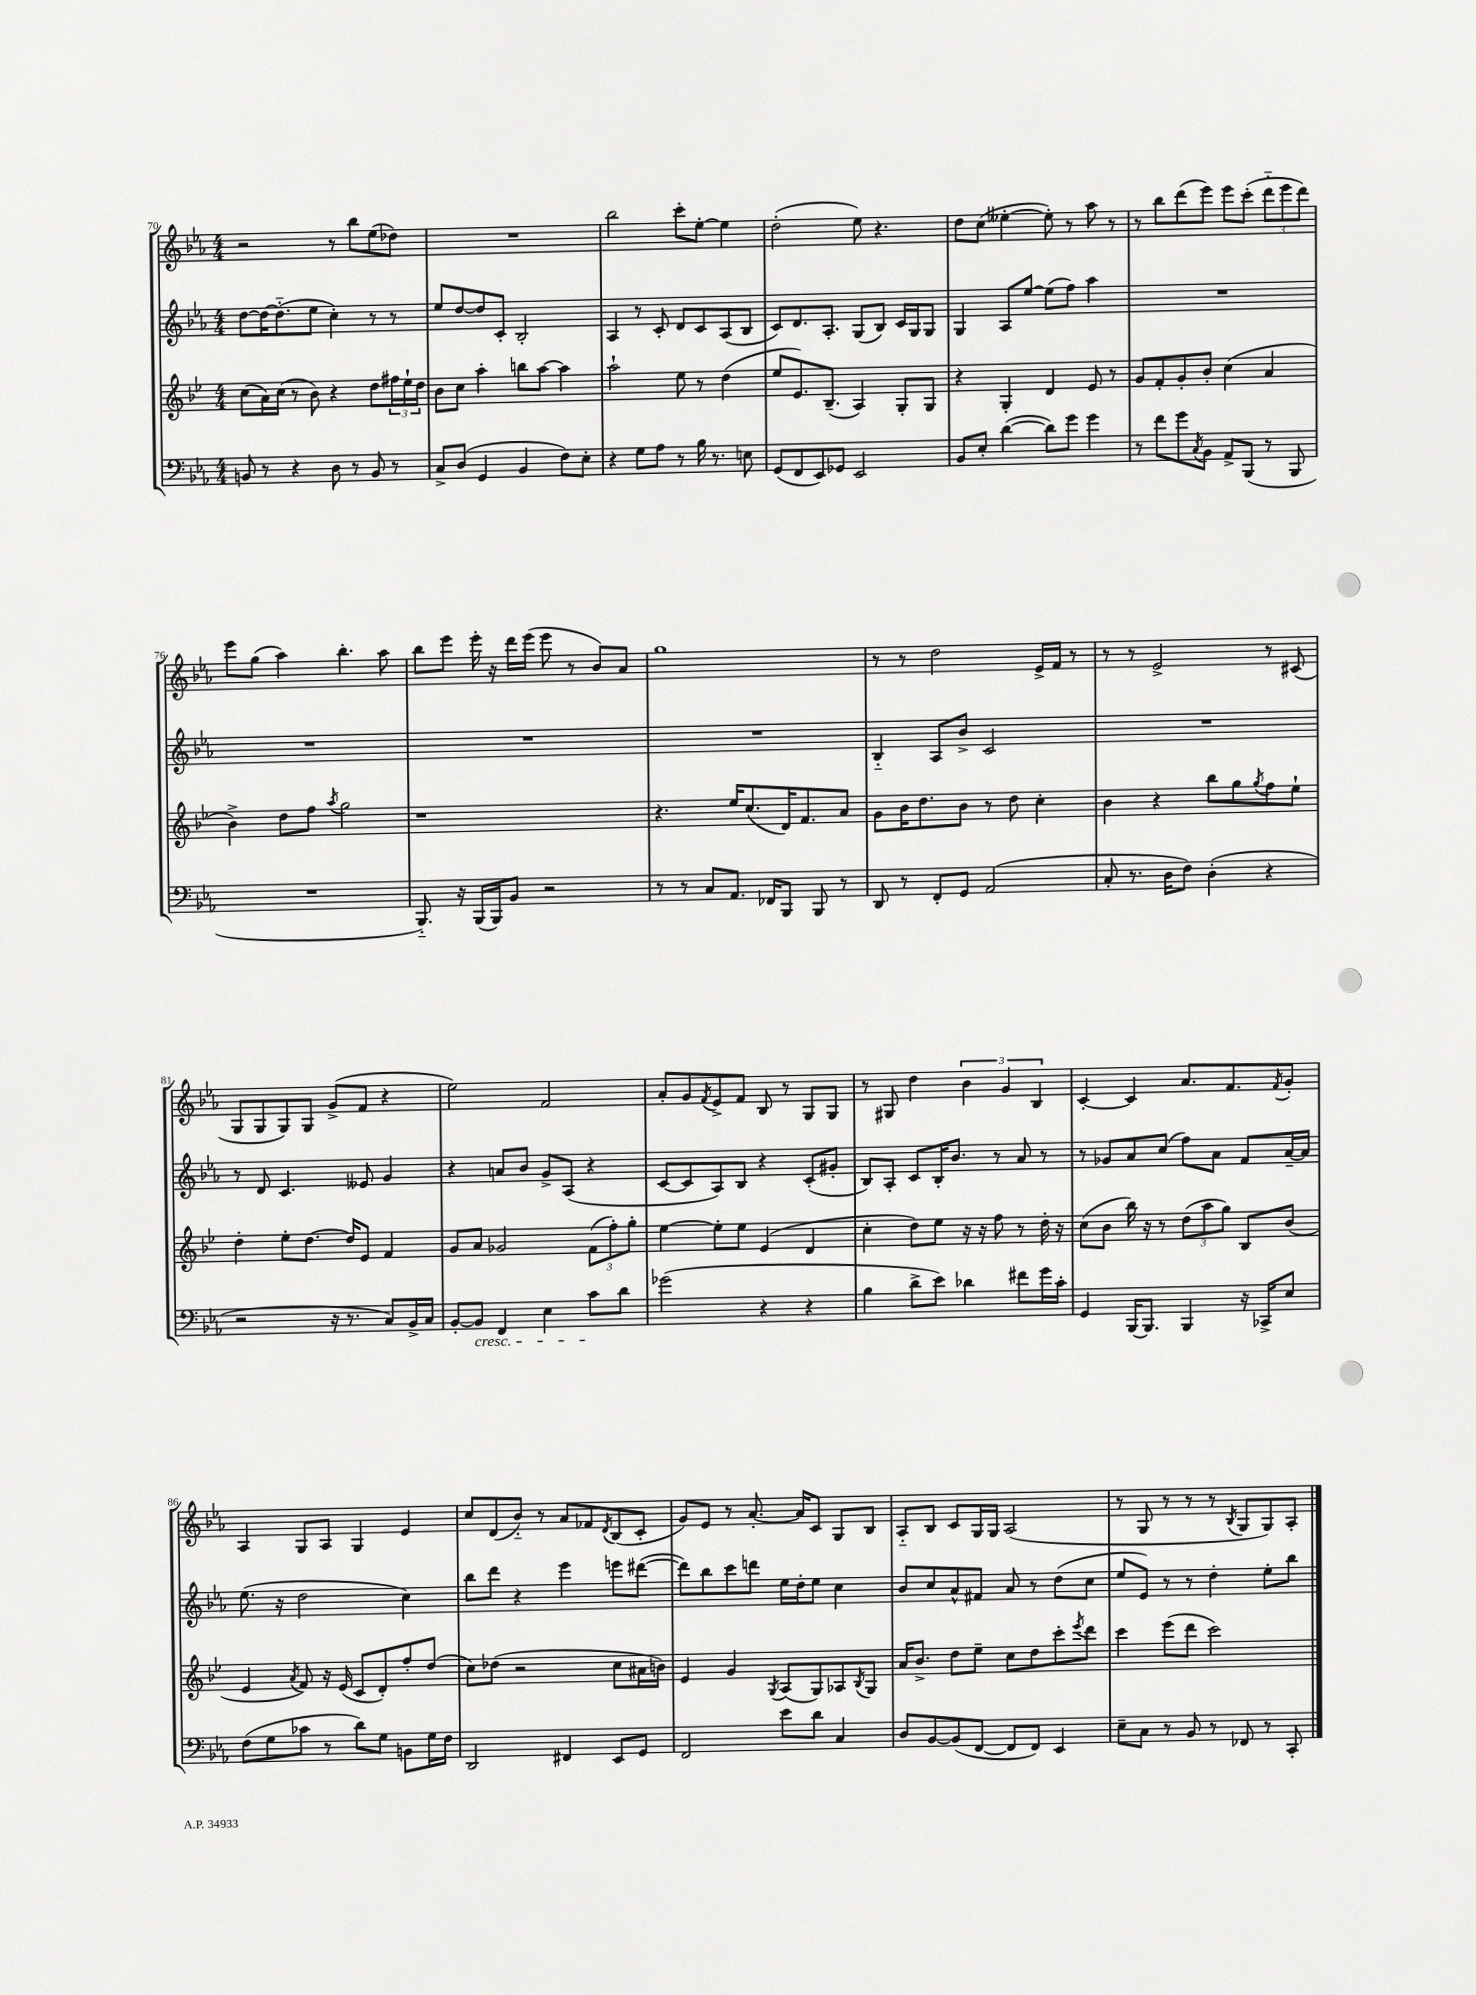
<<
\new StaffGroup <<
\new Staff = "s0" {
    \clef treble \key ees \major \numericTimeSignature \time 4/4
    r2 r8 bes''8 ees''8( des''8) |
    R1 |
    bes''2 c'''8-. ees''8~-. ees''4 |
    d''2-.( ees''8) r4. |
    d''8 c''8( eeses''4~-. eeses''8-.) r8 aes''8 r8 |
    r8 bes''8 d'''8( ees'''8) ees'''8 c'''8-.( \tuplet 3/2 { d'''8-_ ees'''8 d'''8) } |
    ees'''8 g''8( aes''4) bes''4.-. aes''8 |
    bes''8 ees'''8 ees'''16-. r16 d'''16 ees'''16( ees'''8 r8 bes'8) aes'8 |
    g''1 |
    r8 r8 d''2 ees'16-> f'16 r8 |
    r8 r8 ees'2-> r8 cis'8( |
    g8 g8 g8) g8 g'8->( f'8 r4 |
    ees''2) f'2 |
    aes'8-. g'8 \acciaccatura { f'8 } ees'8-> f'8 bes8 r8 g8 g8 |
    r8 gis8 d''4 \tuplet 3/2 { bes'4 g'4 bes4 } |
    c'4~-. c'4 aes'8. f'8. \acciaccatura { f'8 } g'8-. |
    aes4 g8 aes8 g4 ees'4 |
    c''8 d'8( bes'8-_) r8 aes'8 fes'8 \acciaccatura { d'8 } bes8( c'8-. |
    g'8) ees'8 r8 aes'8.~-. aes'16 c'8 g8 bes8 |
    aes8-_ bes8 c'8 g16 g16 aes2( |
    r8 g8 r8 r8 r8 \acciaccatura { bes8 } g8 g8) aes8-. \bar "|." |
}
\new Staff = "s1" {
    \clef treble \key ees \major \numericTimeSignature \time 4/4
    d''8~ d''16~ d''8.-_( ees''8 c''4-.) r8 r8 |
    ees''8 d''8~ d''8 c'8-. bes2-. |
    aes4 r8 c'8-. d'8 c'8 aes8( bes8 |
    c'8) d'8. aes8.-. g8( bes8) c'16 g16 g8 |
    g4 aes8 ees''8~ ees''8( f''8) aes''4 |
    R1 |
    R1 |
    R1 |
    R1 |
    bes4-_ aes8 bes'8-> c'2 |
    R1 |
    r8 d'8 c'4. eeses'8 g'4 |
    r4 a'8 bes'8 g'8-> aes8( r4 |
    c'8~ c'8 aes8) bes8 r4 c'8-.( gis'8-. |
    bes8) aes8-. c'8 bes16-. bes'8. r8 aes'8 r8 |
    r8 ges'8 aes'8 c''8( f''8) aes'8 f'8 aes'16~-- aes'16 |
    ees''8.( r16 d''2 c''4) |
    bes''8 d'''8 r4 ees'''4 e'''8 dis'''8~( |
    dis'''8) bes''8 c'''8 d'''8 ees''16 d''16-. ees''8 c''4 |
    bes'8 c''8 aes'8-^ fis'8 aes'8 r8 d''8( c''8 |
    ees''8 ees'8) r8 r8 d''4-. ees''8-. bes''8 \bar "|." |
}
\new Staff = "s2" {
    \clef treble \key bes \major \numericTimeSignature \time 4/4
    c''8( a'16) c''16( r8 bes'8) r4 d''8 \tuplet 3/2 { fis''16 ees''16-! d''16 } |
    bes'8 c''8 a''4-. b''8 a''8~ a''4 |
    a''2-! ees''8 r8 d''4( |
    ees''8 ees'8.) bes8.--( a4) g8-. g8 |
    r4 g4-. d'4 ees'8 r8 |
    g'8 f'8-. g'8-. bes'8-. c''4( a'4 |
    bes'4->) d''8 f''8 \acciaccatura { a''8 } g''2 |
    r1 |
    r4. ees''16 c''8.( d'16) f'8. a'8 |
    g'8 bes'16 d''8. bes'8 r8 d''8 c''4-. |
    bes'4 r4 bes''8 g''8 \acciaccatura { g''8 } f''8 ees''8-! |
    d''4-. ees''8-. d''8.~ d''16 ees'8 f'4 |
    g'8 a'8 ges'2 \tuplet 3/2 { f'8( f''8-.) g''8-. } |
    ees''4~ ees''8-. ees''8 ees'4( d'4 |
    c''4-. d''8) ees''8 r16 r16 f''8 r8 d''16-. r16 |
    c''8( bes'8 bes''16) r16 r8 \tuplet 3/2 { d''8( a''8 g''8) } bes8 bes'8( |
    ees'4 \acciaccatura { a'8 } f'8) r16 ees'16( c'8 d'8-.) f''8-. d''8( |
    c''8) des''8( r2 c''8 ais'16 b'16) |
    ees'4 g'4 \acciaccatura { g8 } a8( g8) aes8 \acciaccatura { bes8 } g8 |
    a'16 bes'8.-> d''8 ees''8-- c''8 d''8 c'''8-. \acciaccatura { ees'''8 } d'''8 |
    c'''4 ees'''8( d'''8 c'''2) \bar "|." |
}
\new Staff = "s3" {
    \clef bass \key ees \major \numericTimeSignature \time 4/4
    b,8 r8 r4 d8 r8 b,8 r8 |
    c8-> d8( g,4 bes,4 f8) ees8-. |
    r4 g8 aes8 r8 bes16 r8. e8 |
    g,8( f,8 ees,8) ges,8 ees,2 |
    bes,8 ees8-. d'4~( d'8) g'8 g'4 |
    r8 f'8 g'8 \acciaccatura { c8 } bes,8 aes,8-> bes,,8( r8 bes,,8 |
    R1 |
    bes,,8.-_) r16 bes,,16( bes,,16) bes,8 r2 |
    r8 r8 c8 aes,8. fes,16 bes,,8 bes,,8 r8 |
    d,8 r8 f,8-. g,8 aes,2( |
    c8-. r8. d16 f8) d4-.( r4 |
    r2 r16 r8. c8) bes,16-> c16 |
    bes,8~-. bes,8\cresc f,4 ees4 c'8\! d'8 |
    ges'2( r4 r4 |
    bes4 d'8-> ees'8) des'4 fis'8 g'16 c'16-. |
    g,4 bes,,16~ bes,,8. bes,,4 r16 ces,16-> ees8 |
    f8( g8 ces'8 r8 d'8) g8 b,8 g16 f16 |
    d,2 fis,4 ees,8 g,8 |
    f,2 ees'8 d'8 c4 |
    d8 bes,8~ bes,8( f,8~ f,8 f,8) ees,4 |
    ees8-- c8 r8 bes,8 r8 fes,8 r8 c,8-. \bar "|." |
}
>>
>>
\layout { \context { \Score currentBarNumber = #70 } }
